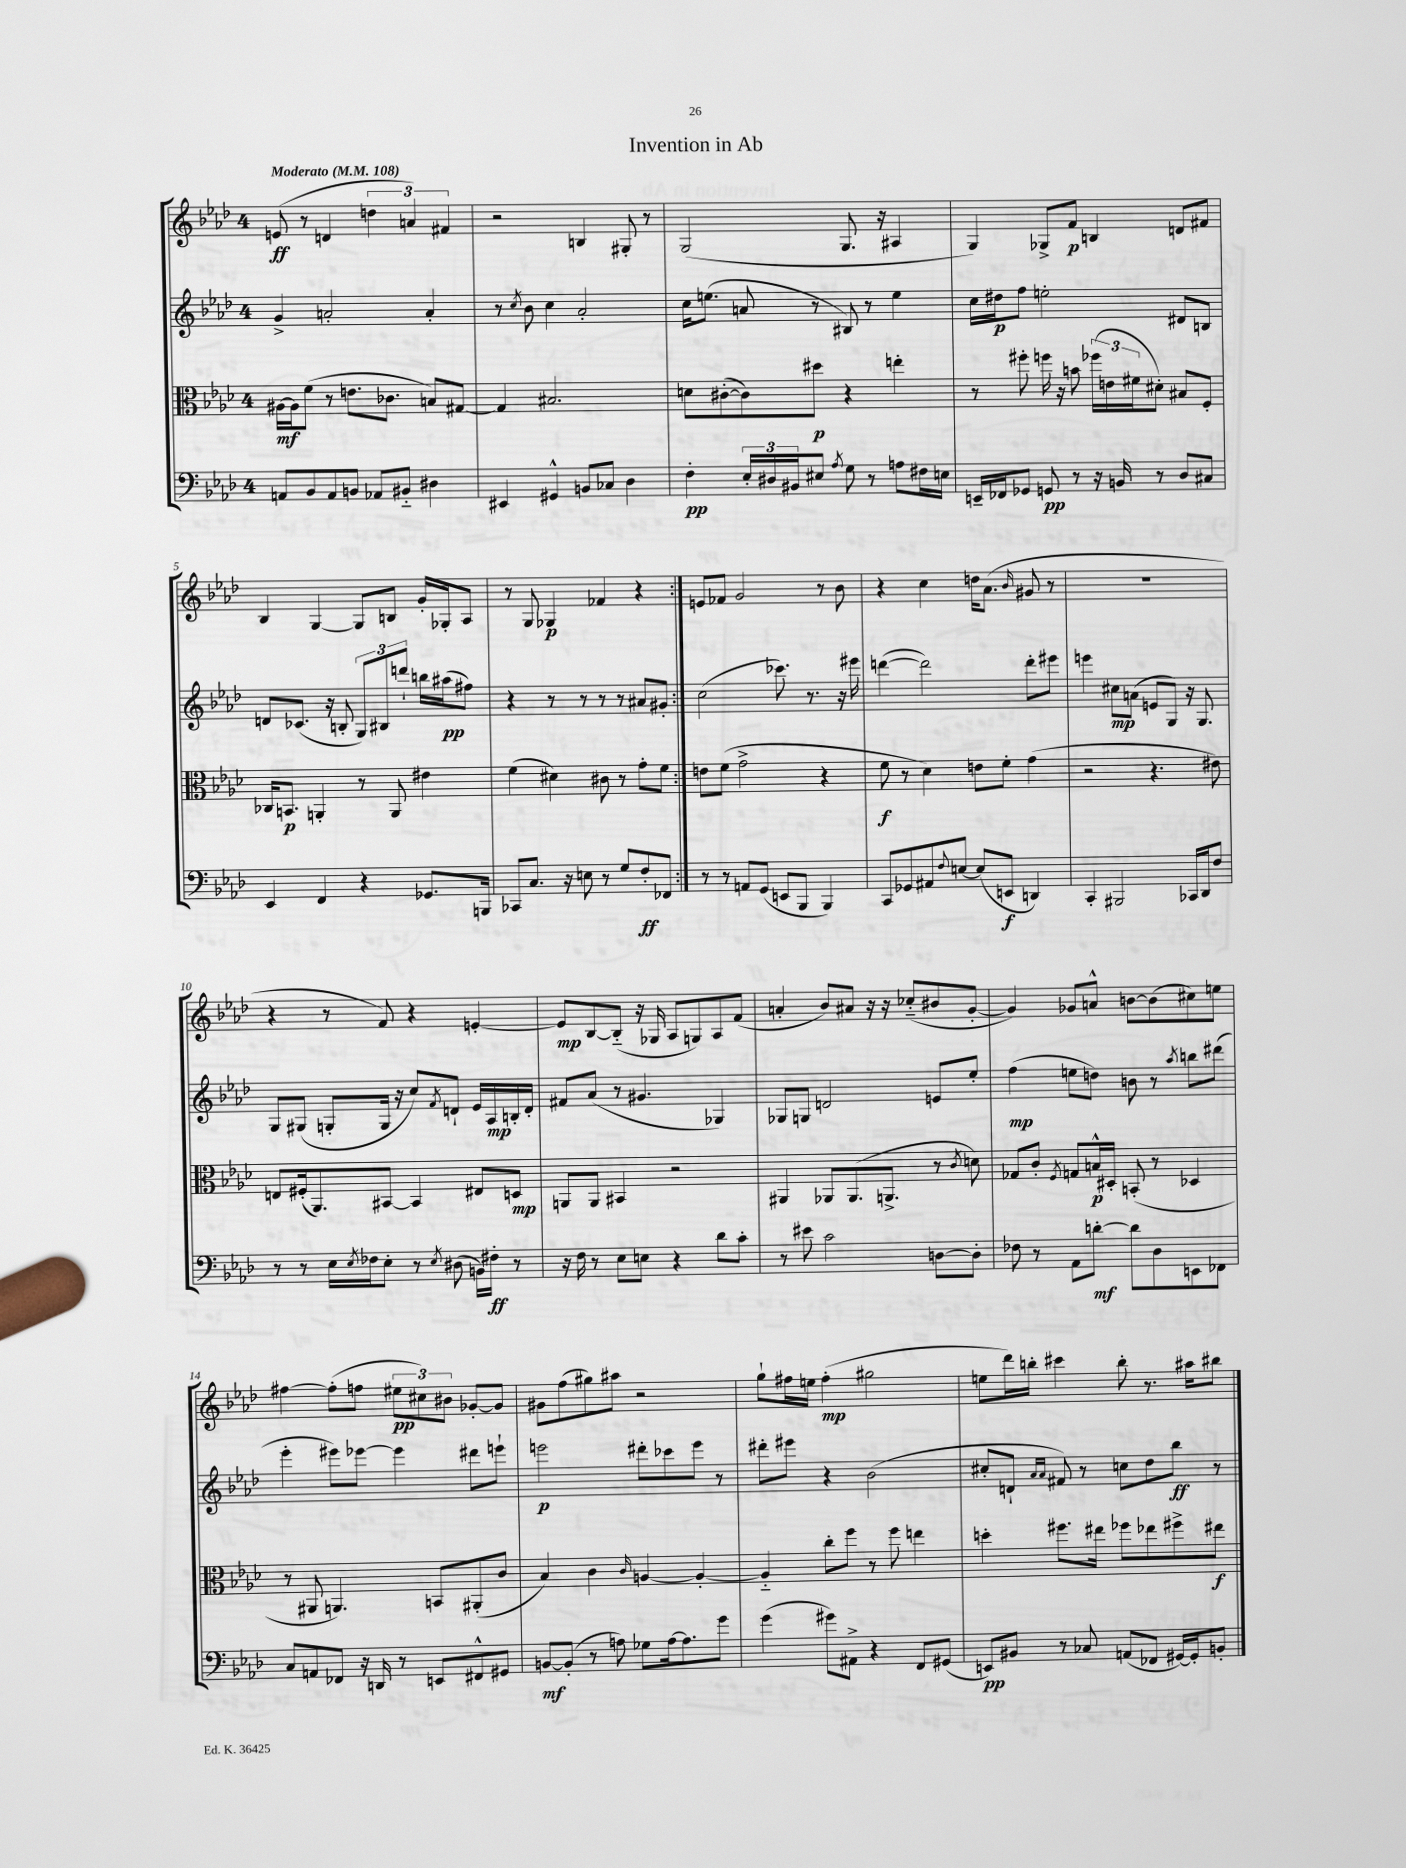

**kern	**dynam	**kern	**dynam	**kern	**dynam	**kern	**dynam
*part4	*part4	*part3	*part3	*part2	*part2	*part1	*part1
*staff4	*staff4	*staff3	*staff3	*staff2	*staff2	*staff1	*staff1
*clefF4	*	*clefC3	*	*clefG2	*	*clefG2	*
*k[b-e-a-d-]	*	*k[b-e-a-d-]	*	*k[b-e-a-d-]	*	*k[b-e-a-d-]	*
*M4/4	*	*M4/4	*	*M4/4	*	*M4/4	*
*MM108	*	*MM108	*	*MM108	*	*MM108	*
=1	=1	=1	=1	=1	=1	=1	=1
!	!	!	!	!	!	!LO:TX:a:B:t=Moderato	!
8AAn/L	.	[16A#X\LL	mf	4g^/	.	(8en/	ff
.	.	16A#\J]	.	.	.	.	.
8BB-/	.	(8f\J	.	.	.	8r	.
8AA/	.	8r	.	2an'/	.	4dn/	.
8BBn/J	.	8.en\L	.	.	.	.	.
8AA-X/L	.	.	.	.	.	6ddn\	.
.	.	8.c-X\J	.	.	.	.	.
8BB#X/J	.	.	.	.	.	.	.
.	.	.	.	.	.	6an/)	.
4D#X\	.	8Bn/L)	.	4a'/	.	.	.
.	.	.	.	.	.	6f#X/	.
.	.	[8G#X/J	.	.	.	.	.
=2	=2	=2	=2	=2	=2	=2	=2
4EE#X/	.	4G#/]	.	8r	.	2r	.
.	.	.	.	8qcc/	.	.	.
.	.	.	.	8b-\	.	.	.
4GG#X^^/	.	2.B#X/	.	4cc\	.	.	.
8BBn/L	.	.	.	2a-'/	.	4Bn/	.
8C-X/J	.	.	.	.	.	.	.
4D-\	.	.	.	.	.	8G#X'/	.
.	.	.	.	.	.	8r	.
=3	=3	=3	=3	=3	=3	=3	=3
4F'\	pp	8dn\L	.	16cc\KL	.	(2G/	.
.	.	.	.	(8.een\J	.	.	.
.	.	([8c#X'\	.	.	.	.	.
24E-'/LL	.	8c#\])	.	8an/	.	.	.
24D#X/	.	.	.	.	.	.	.
24BB#X/J	.	.	.	.	.	.	.
8E#X/J	.	8dd#X\J	p	8r	.	.	.
8qA-/	.	.	.	.	.	.	.
8G\	.	4r	.	8B#X/)	.	8.G/	.
8r	.	.	.	8r	.	.	.
.	.	.	.	.	.	16r	.
8An\L	.	4een'\	.	4ee\	.	4A#X/	.
16F#X\L	.	.	.	.	.	.	.
16En\JJ	.	.	.	.	.	.	.
=4	=4	=4	=4	=4	=4	=4	=4
16EEn~/LL	.	8r	.	16cc\LL	.	4G/)	.
16FF-X/J	.	.	.	16dd#X\J	p	.	.
8GG-X/J	.	8ff#X'\	.	8ff\J	.	.	.
8GGn/	pp	16ffn\	.	2een'\	.	8G-X^/L	.
.	.	16r	.	.	.	.	.
8r	.	8bn\	.	.	.	8f/J	p
16r	.	(24ff-X\LL	.	.	.	4Bn/	.
.	.	24en\	.	.	.	.	.
16BBn/	.	.	.	.	.	.	.
.	.	24f#X\J	.	.	.	.	.
8r	.	8d#X'\J)	.	.	.	.	.
8D-/L	.	8B#X/L	.	8d#X/L	.	8dn/L	.
8C#X/J	.	8F'/J	.	8Bn/J	.	8f#X/J	.
!!LO:LB:g=z
=5	=5	=5	=5	=5	=5	=5	=5
4EE-/	.	16C-X/KL	.	8dn/L	.	4B-/	.
.	.	8.BBn/J	p	.	.	.	.
.	.	.	.	(8.c-X/J	.	.	.
4FF/	.	4AAn'/	.	.	.	[4G/	.
.	.	.	.	16r	.	.	.
.	.	.	.	8Bn'/	.	.	.
4r	.	8r	.	12G/L)	.	8G/L]	.
.	.	.	.	12B#X/	.	.	.
.	.	8AA/	.	.	.	8Bn/J	.
.	.	.	.	12dddn`/J	.	.	.
8.GG-X/L	.	4e#X\	.	16bbn\LL	.	16g'/LL	.
.	.	.	.	(16aa#X\J	pp	16G-X'/J	.
.	.	.	.	8ff#X\J)	.	8A-/J	.
16BBBn/Jk	.	.	.	.	.	.	.
=6	=6	=6	=6	=6	=6	=6	=6
8CC-X/L	.	(4f\	.	4r	.	8r	.
8.C/J	.	.	.	.	.	8G/	.
.	.	4d#X\)	.	8r	.	4G-X/	p
16r	.	.	.	.	.	.	.
8En\	.	.	.	8r	.	.	.
8r	.	8c#X\	.	8r	.	4f-X/	.
8G/L	.	8r	.	8r	.	.	.
8F'/	ff	8g'\L	.	8a#X/L	.	4r	.
8FF-X/J	.	8f\J	.	8g#X'/J	.	.	.
=7:|!	=7:|!	=7:|!	=7:|!	=7:|!	=7:|!	=7:|!	=7:|!
8r	.	8en\L	.	(2cc\	.	8en/L	.
8r	.	(8f\J	.	.	.	8f-X/J	.
8AAn/L	.	2g^\	.	.	.	2g/	.
(8GG/J	.	.	.	.	.	.	.
8EEn/L	.	.	.	8.ccc-X\)	.	.	.
8BBB-/J	.	.	.	.	.	.	.
.	.	.	.	8.r	.	.	.
4BBB-/)	.	4r	.	.	.	8r	.
.	.	.	.	16r	.	8b-\	.
.	.	.	.	16eee#X\	.	.	.
=8	=8	=8	=8	=8	=8	=8	=8
8CC/L	.	8f\	f	([4dddn\	.	4r	.
8GG-X/	.	8r	.	.	.	.	.
8AA#X/	.	4d-\)	.	2ddd\])	.	4cc\	.
8qqF/	.	.	.	.	.	.	.
[8En/J	.	.	.	.	.	.	.
(8E/L]	.	8en\L	.	.	.	16ddn\KL	.
.	.	.	.	.	.	(8.a-\J	.
8EEn/J	f	8f'\J	.	.	.	.	.
.	.	.	.	.	.	16qqb-/	.
4DDn/)	.	(4g\	.	8ddd'\L	.	8g#X/	.
.	.	.	.	8eee#X\J	.	8r	.
=9	=9	=9	=9	=9	=9	=9	=9
4CC'/	.	2r	.	4eeen\	.	1r	.
2BBB#X/	.	.	.	8cc#X\L	mp	.	.
.	.	.	.	(8an\J	.	.	.
.	.	4.r	.	8en/L	.	.	.
.	.	.	.	8G/J)	.	.	.
16CC-X/LL	.	.	.	16r	.	.	.
16DD-/J	.	.	.	8.G/	.	.	.
8F/J	.	8e#X\)	.	.	.	.	.
!!LO:LB:g=z
=10	=10	=10	=10	=10	=10	=10	=10
8r	.	8En/L	.	8G/L	.	4r	.
8r	.	(16F#X'/k	.	(8G#X/J	.	.	.
.	.	8.AA-/)	.	.	.	.	.
16E-\LL	.	.	.	8Gn'/L	.	8r	.
8qE-/	.	.	.	.	.	.	.
16F-X\J	.	.	.	.	.	.	.
8E-'\J	.	[8BB#X/J	.	16G/Jk	.	8f/)	.
.	.	.	.	16r	.	.	.
8r	.	4BB#/]	.	8cc/L)	.	4r	.
8qE-/	.	.	.	8qf/	.	.	.
(8D#X\	.	.	.	8dn`/J	.	.	.
16BBn\LL)	.	8E#X/L	.	16e-/LL	.	[4en'/	.
16F#X'\JJ	ff	.	.	16A-/	mp	.	.
8r	.	8Dn/J	mp	16Bn'/	.	.	.
.	.	.	.	16d'/JJ	.	.	.
=11	=11	=11	=11	=11	=11	=11	=11
16r	.	8AAn/L	.	8f#X/L	.	8e/L]	mp
16F\	.	.	.	.	.	.	.
8r	.	8AA/J	.	(8a-/J	.	[8B-/	.
8E-\L	.	4BB#X/	.	8r	.	(8B-/J]	.
8En\J	.	.	.	4.g#X/	.	16r	.
.	.	.	.	.	.	16G-X/	.
4r	.	2r	.	.	.	8A-/L	.
.	.	.	.	.	.	8Gn/)	.
8d-\L	.	.	.	4G-X/)	.	8A-/	.
8c'\J	.	.	.	.	.	(8f/J	.
=12	=12	=12	=12	=12	=12	=12	=12
8r	.	4AA#X/	.	8G-X/L	.	4an'/	.
8e#X\	.	.	.	8Gn/J	.	.	.
2c\	.	8AA-X/L	.	2dn/	.	8b-/L)	.
.	.	(8.AA-/	.	.	.	8a#X/J	.
.	.	.	.	.	.	16r	.
.	.	8.AAn^/J	.	.	.	16r	.
.	.	.	.	.	.	(8cc-X/L	.
[8Dn\L	.	8r	.	8en/L	.	8b#X/	.
.	.	8qc/	.	.	.	.	.
8D'\J]	.	8dn\)	.	8ee-'/J	.	[8g'/J	.
=13	=13	=13	=13	=13	=13	=13	=13
8F-X\	.	8G-X/L	.	(4ff\	mp	4g/])	.
8r	.	8c'/J	.	.	.	.	.
.	.	8qF/	.	.	.	.	.
8AA-\L	.	8Gn/L	.	8een\L	.	8g-X/L	.
[8dn'\J	mf	16Bn^^/L	p	8ddn\J)	.	8an^^/J	.
.	.	16D#X'/JJ	.	.	.	.	.
8d\L]	.	(8BBn'/	.	8bn\	.	[8bn\L	.
8D-\	.	8r	.	8r	.	(8b\]	.
.	.	.	.	8qaa-/	.	.	.
8EEn\	.	4D-X/	.	8bbn\L	.	8cc#X\)	.
8FF-X\J	.	.	.	(8ddd#X\J	.	8een\J	.
!!LO:LB:g=z
=14	=14	=14	=14	=14	=14	=14	=14
8C/L	.	8r	.	4eee-'\	.	[4ff#X\	.
8AAn/	.	8AA#X/	.	.	.	.	.
8FF-X/J	.	4.AAn/)	.	8eee#X\L)	.	(8ff#'\L]	.
16r	.	.	.	[8eee-X\J	.	8ffn\J	.
16DDn/	.	.	.	.	.	.	.
8r	.	.	.	4eee-\]	.	12ee#X\L	pp
.	.	.	.	.	.	12cc#X\)	.
8EEn/L	.	8BBn/L	.	.	.	.	.
.	.	.	.	.	.	12b#X\J	.
8FF#X^^/	.	(8AA#X'/	.	8ddd#X\L	.	[8g-X'/L	.
8GG#X/J	.	8c/J	.	8eeen`\J	.	8g-/J]	.
=15	=15	=15	=15	=15	=15	=15	=15
[8BBn/L	mf	4B-/)	.	2eeen\	p	8g#X\L	.
(8BB'/J]	.	.	.	.	.	(8ff\	.
8r	.	4c\	.	.	.	8gg#X\)	.
8An\)	.	.	.	.	.	8aa#X\J	.
.	.	16qqc/	.	.	.	.	.
8G-X\L	.	[4An/	.	8ddd#X'\L	.	2r	.
[16A\k	.	.	.	8ccc-X\	.	.	.
8.A\]	.	.	.	.	.	.	.
.	.	4A'/_	.	8eee\J	.	.	.
8g\J	.	.	.	8r	.	.	.
=16	=16	=16	=16	=16	=16	=16	=16
(4g\	.	4A/]	.	8ddd#X'\L	.	8gg`\L	.
.	.	.	.	8eee#X\J	.	16ff#X\L	.
.	.	.	.	.	.	16een\JJ	.
8g#X\L)	.	8cc'\L	.	4r	.	(4ff#'\	mp
8AA#X^\J	.	8ff\J	.	.	.	.	.
4r	.	8r	.	(2b-\	.	2gg#X\	.
.	.	8ff\	.	.	.	.	.
8FF/L	.	4een\	.	.	.	.	.
(8GG#X/J	.	.	.	.	.	.	.
=17	=17	=17	=17	=17	=17	=17	=17
8EEn/L)	pp	4ddn'\	.	8cc#X'/L	.	8een\L	.
8BB#X/J	.	.	.	8dn`/J	.	16ddd-\L)	.
.	.	.	.	.	.	16bbn'\JJ	.
.	.	.	.	16qqa-/LL	.	.	.
.	.	.	.	16qqa-/JJ	.	.	.
8r	.	8.ff#X\L	.	8f#X/)	.	4ccc#X\	.
8C-X/	.	.	.	8r	.	.	.
.	.	16ee#X\Jk	.	.	.	.	.
(8AAn/L	.	8ff-X\L	.	8ccn\L	.	8bb'\	.
8FF-X/J	.	8ee-X\	.	8dd-\	.	8.r	.
[16GG#X/LL)	.	8ff#X^\	.	8bb-\J	ff	.	.
16GG#'/J]	.	.	.	.	.	16aa#X\KL	.
8BBn'/J	.	8ee#X\J	f	8r	.	8bb#X\J	.
==	==	==	==	==	==	==	==
*-	*-	*-	*-	*-	*-	*-	*-
